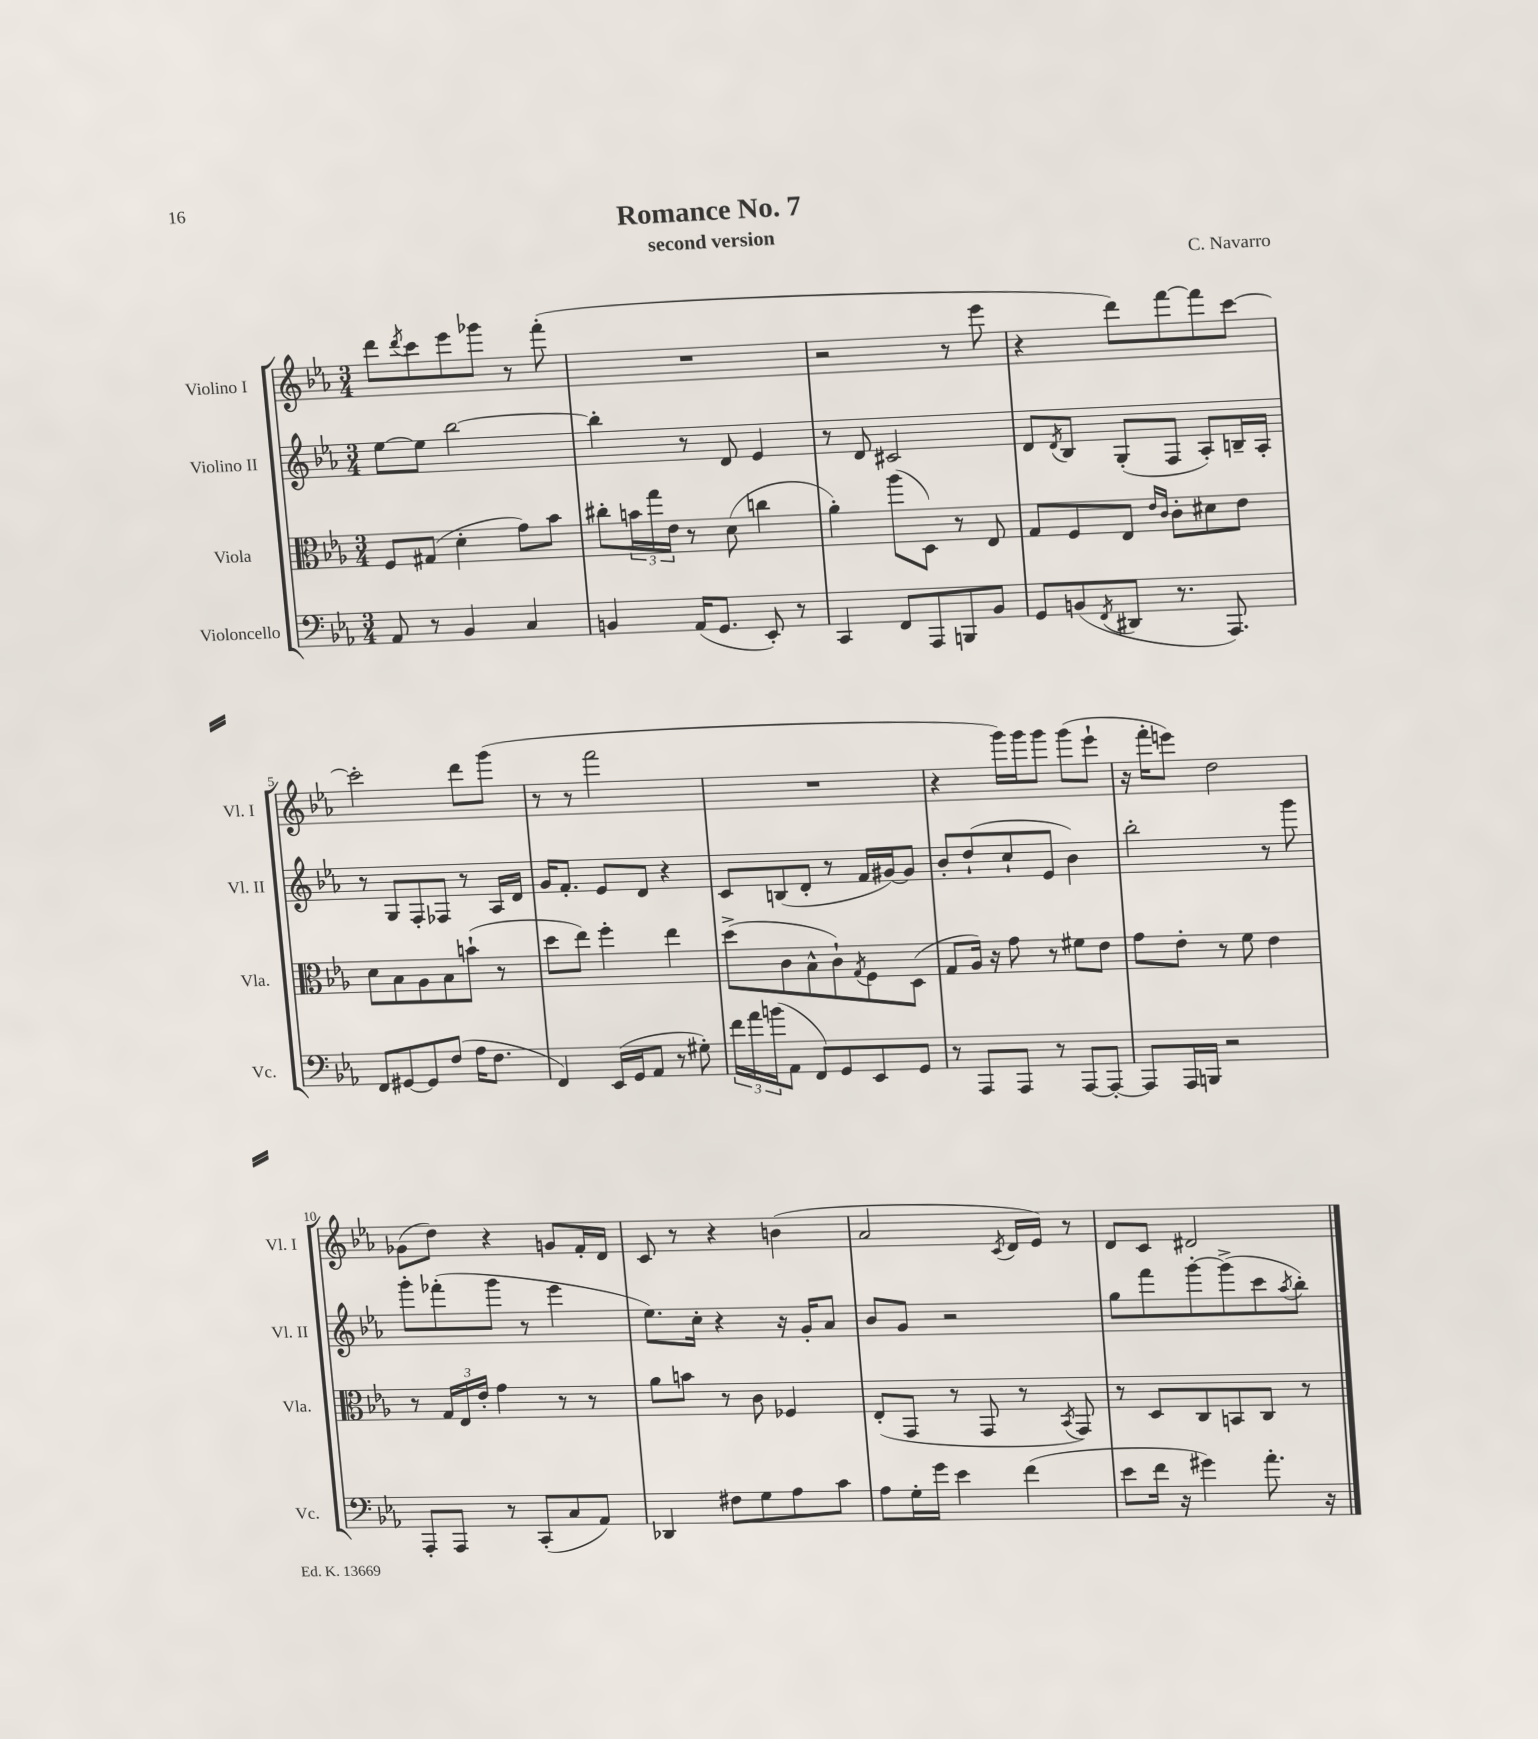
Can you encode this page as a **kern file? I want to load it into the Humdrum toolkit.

**kern	**kern	**kern	**kern
*staff4	*staff3	*staff2	*staff1
*clefF4	*clefC3	*clefG2	*clefG2
*k[b-e-a-]	*k[b-e-a-]	*k[b-e-a-]	*k[b-e-a-]
*M3/4	*M3/4	*M3/4	*M3/4
8AA-	8F	[8ee-	8ddd
.	.	.	8qddd
8r	(8G#	8ee-]	8ccc
4BB-	4d'	[2bb-	8eee-
.	.	.	8ggg-
4C	8g)	.	8r
.	8b-	.	(8fff'
=	=	=	=
4BB	8cc#'	4bb-']	2.r
.	24b	.	.
.	24gg	.	.
.	24e-	.	.
(16AA-	8r	8r	.
8.GG	.	.	.
.	(8d	8d	.
8EE-')	4cc	4e-	.
8r	.	.	.
=	=	=	=
4CC	4a-')	8r	2r
.	.	8d	.
8FF	(8aa-	2c#	.
8AAA-	8D)	.	.
8BBB	8r	.	8r
8BB-	8E-	.	8eee-
=	=	=	=
8GG	8G	8d	4r
.	.	8qd	.
(8BB	8F	8B-	.
8qFF	.	.	.
8DD#	8E-	(8G'	8ddd)
.	16qqe-	.	.
.	16qqc	.	.
8.r	8c'	8F	[8fff
.	8d#	8A-')	8fff]
8.AAA-)	.	.	.
.	8e-	16B~	[8ccc
.	.	16A-'	.
=	=	=	=
8FF	8d	8r	2ccc']
[8GG#	8B-	8G	.
8GG#]	8A-	8F'	.
(8F	8B-	8F-	.
16A-	(8b`	8r	8ddd
8.F	.	.	.
.	8r	16A-	(8ggg
.	.	16d	.
=	=	=	=
4FF)	8dd	16g	8r
.	.	8.f'	.
.	8ee-)	.	8r
(16EE-	4ff'	8e-	2fff
16GG	.	.	.
8AA-	.	8d	.
8r	4ee-	4r	.
8G#')	.	.	.
=	=	=	=
24f	(8dd^	8c	2.r
24a-	.	.	.
(24b	.	.	.
8AA-	8c	(8B	.
8FF)	8B-^^	8d'	.
8GG	8c`)	8r	.
.	8qG	.	.
8EE-	8F	16f	.
.	.	[16g#)	.
8GG	(8D	8g#]	.
=	=	=	=
8r	8G	8b-'	4r
8AAA-	16A-)	(8dd`	.
.	16r	.	.
8AAA-	8g	8cc`	16ggg)
.	.	.	16ggg
8r	8r	8e-	8ggg
[8AAA-	8f#	4b-)	(8ggg
8AAA-'_	8e-	.	8eee-`
=	=	=	=
8AAA-]	8g	2bb-'	16r
.	.	.	16fff'
16AAA-	8e-'	.	8eee)
16BBB	.	.	.
2r	8r	.	2dd
.	8f	.	.
.	4e-	8r	.
.	.	8ggg	.
=	=	=	=
8AAA-'	8r	8ggg'	(8g-
8AAA-	24G	(8fff-'	8dd)
.	24E-	.	.
.	24e-'	.	.
8r	4g	8ggg	4r
(8CC'	.	8r	.
8C	8r	4eee-	8g
8AA-)	8r	.	16f'
.	.	.	16d
=	=	=	=
4DD-	8a-	8.ee-)	8c
.	8b	.	8r
.	.	16cc'	.
8F#	8r	4r	4r
8G	8c	.	.
8A-	4F-	16r	(4b
.	.	16g'	.
8c	.	8a-	.
=	=	=	=
8A-	(8E-'	8b-	2a-
16G'	8GG	8g	.
16g	.	.	.
4e-	8r	2r	.
.	8GG	.	.
.	.	.	8qc
(4f	8r	.	16d
.	.	.	16e-)
.	8qBB-	.	.
.	8GG)	.	8r
=	=	=	=
8e-	8r	8gg	8d
16f	8D	8fff	8c
16r	.	.	.
4g#)	8C	[8ggg'	2d#
.	8BB	(8ggg^]	.
8.a-'	8C	8ccc	.
.	.	8qaa-	.
.	8r	8bb-')	.
16r	.	.	.
==	==	==	==
*-	*-	*-	*-
